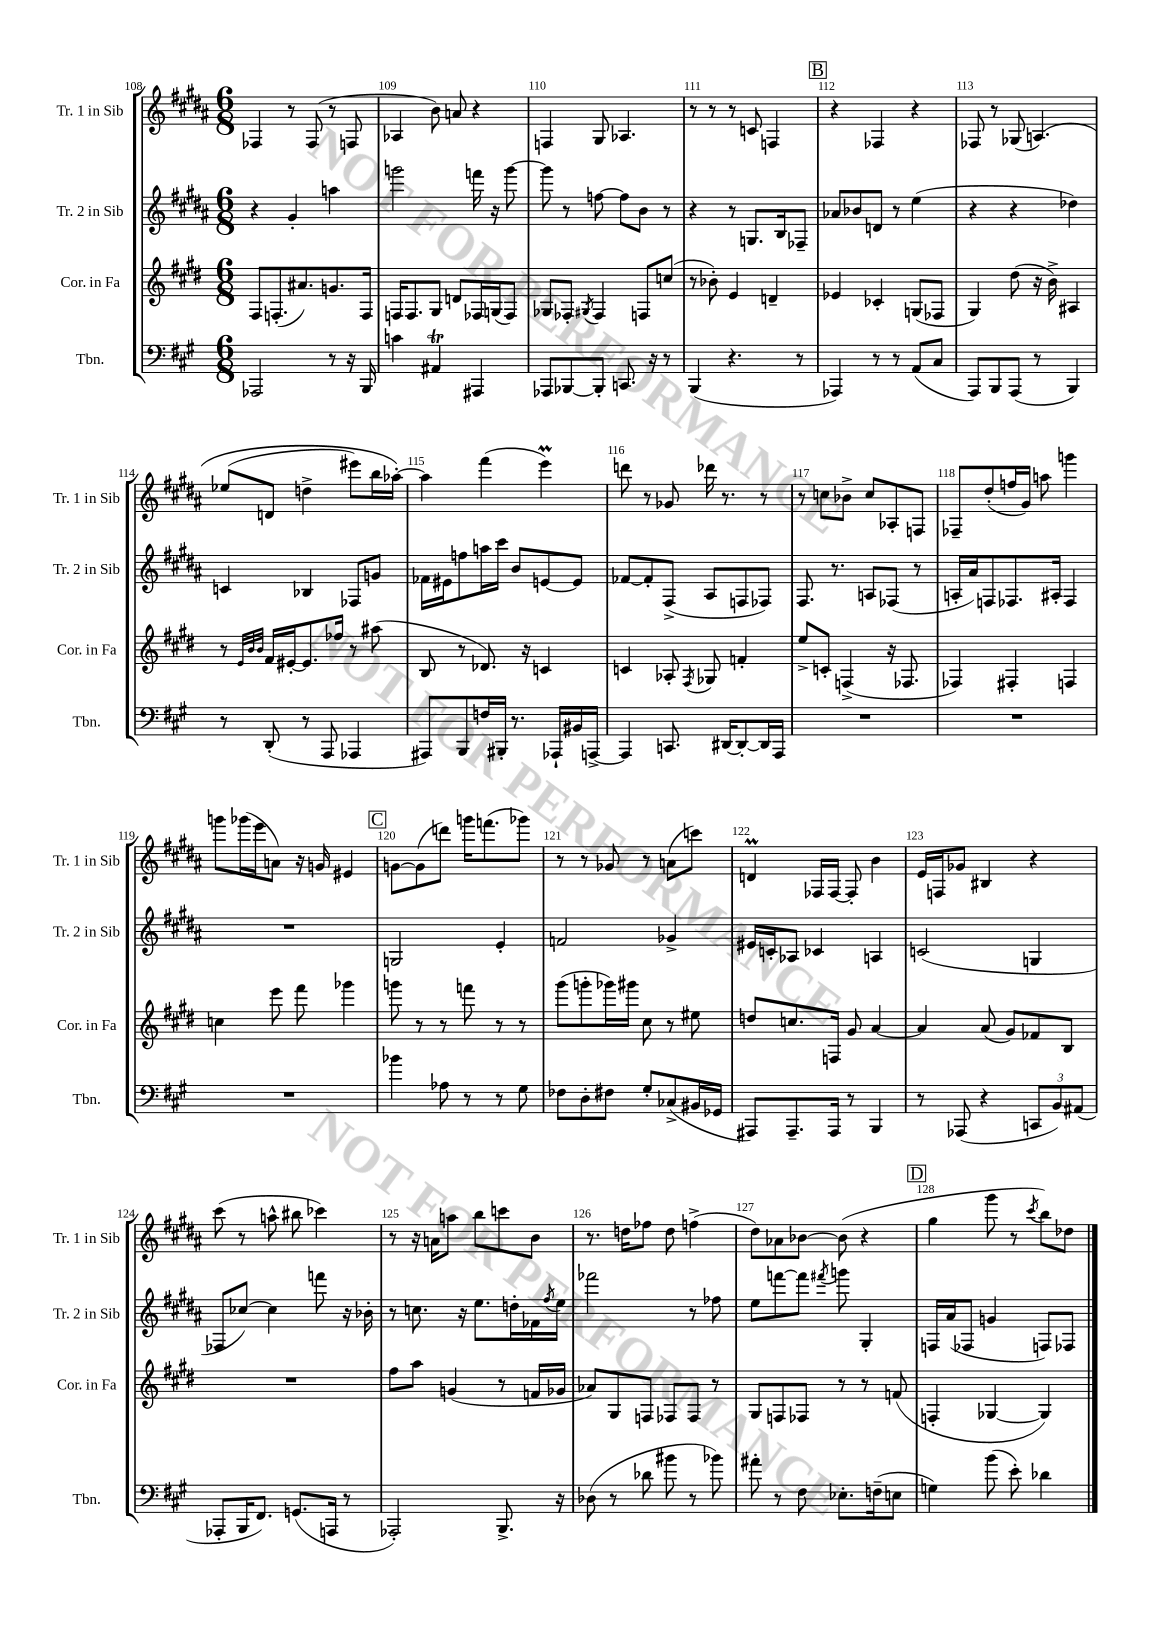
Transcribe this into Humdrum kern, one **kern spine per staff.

**kern	**kern	**kern	**kern
*staff4	*staff3	*staff2	*staff1
*clefF4	*clefG2	*clefG2	*clefG2
*k[f#c#g#]	*k[f#c#g#d#]	*k[f#c#g#d#a#]	*k[f#c#g#d#a#]
*M6/8	*M6/8	*M6/8	*M6/8
2AAA-	8F#	4r	4F-
.	(8.F'	.	.
.	.	4g#'	8r
.	8.a#)	.	.
.	.	.	(8F-
8r	8.g	4aa	8r
16r	.	.	8F
16BBB	16F	.	.
=	=	=	=
4c	16F	2ggg	4A-
.	8.F	.	.
4AA#	8G#	.	8b)
.	8d	.	8a
4AAA#	16F-	16fff	4r
.	(16G	16r	.
.	8F-)	[8ggg	.
=	=	=	=
8AAA-	8G-	8ggg]	4F
[8BBB-	8F-'	8r	.
.	8qG#	.	.
8BBB-']	4F-	[8ff	8G#
8.CC	.	8ff]	4.A-
.	8F	8b	.
16r	.	.	.
8r	(8cc	8r	.
=	=	=	=
(4BBB	8r	4r	8r
.	8b-')	.	8r
4.r	4e	8r	8r
.	.	8.G	8c
.	4d~	.	4F
.	.	16B	.
8r	.	8F-~	.
=	=	=	=
4AAA-)	4e-	8a-	4r
.	.	8b-	.
8r	4c-'	8d	4F-
8r	.	8r	.
(8AA	(8G	(4ee	4r
8C#	8F-	.	.
=	=	=	=
8AAA)	4G#)	4r	8F-
8BBB	.	.	8r
(8AAA	(8dd#	4r	(8G-
8r	16r	.	&(4.A)
.	16b^)	.	.
4BBB)	4A#	4dd-)	.
=	=	=	=
8r	8r	4c	(8ee-
.	32qqe	.	.
.	32qqb	.	.
.	32qqb	.	.
(8DD'	16f#	.	8d
.	[16e#'	.	.
8r	8.e#]	4B-	4dd^
8AAA	.	.	.
.	16ff-	.	.
4AAA-	8r	8F-	8eee#)
.	(8aa#	8g	16bb
.	.	.	[16aa-'&)
=	=	=	=
8AAA#)	8B	16f-	4aa-]
.	.	16e#	.
8BBB	8r	8ff	.
16F	8.d-)	16aa	(4fff#
16BBB#'	.	16ccc#	.
8.r	.	8b	.
.	16r	.	.
.	4c	[8e	4eee)
16AAA-`	.	.	.
16BB#	.	8e]	.
[16AAA^	.	.	.
=	=	=	=
4AAA]	4c	[8f-	8ddd
.	.	8f-']	8r
8.CC	8A-'	(8F#^	8g-
.	8qF#	.	.
.	8G-	8A#	16ddd-
[16DD#	.	.	8.r
8DD#'_	4f'	8F	.
16DD#]	.	8F-)	8r
16AAA	.	.	.
=	=	=	=
2.r	8ee^	8.F#	8r
.	8c'	.	8cc
.	.	8.r	.
.	(4F^	.	8b-^
.	.	8A	8cc
.	16r	(8F-	8A-'
.	8.F-	.	.
.	.	8r	8F
=	=	=	=
2.r	4F-)	16A'	8F-~
.	.	16a#)	.
.	.	8F	(8dd#'
.	4F#'	8.F-	16ff
.	.	.	16g#)
.	.	.	8aa
.	.	16A#'	.
.	4F	4F-	4ggg
=	=	=	=
2.r	4cc	2.r	8ggg
.	.	.	(16ggg-
.	.	.	16eee
.	8eee	.	8a)
.	8fff#	.	16r
.	.	.	16g
.	4ggg-	.	4e#
=	=	=	=
4b-	8ggg	2G	[8g
.	8r	.	(8g]
8A-	8r	.	8ddd)
8r	8fff	.	16ggg
.	.	.	(8.fff
8r	8r	4e'	.
8G#	8r	.	8ggg-)
=	=	=	=
8F-	(8ggg#	2f	8r
8D'	8ggg'	.	8r
8F#	16ggg-)	.	8g-
.	16ggg#	.	.
8G#'	8cc#	.	8r
(8C-^	8r	4g-^	(8a
16BB#	8ee#	.	8ccc)
16GG-	.	.	.
=	=	=	=
8AAA#)	8dd	16e#	4d
.	.	16c'	.
8.AAA#~	8.cc	8A-	.
.	.	4c-	16F-
16AAA#	16F	.	[16F-
8r	8g#	.	8F-']
4BBB	[4a	4A	4b
=	=	=	=
8r	4a]	(2c	16e
.	.	.	16F
(8AAA-	.	.	8g-
4r	(8a	.	4B#
.	8g#)	.	.
12CC	8f-	4G	4r
12BB)	.	.	.
.	8B	.	.
(12AA#	.	.	.
=	=	=	=
8AAA-'	2.r	8F-	(8ccc#
16BBB	.	[8cc-)	8r
8.FF#)	.	.	.
.	.	4cc-]	8aa^^
(8.GG	.	.	8bb#
.	.	8fff	4ccc-)
16AAA	.	.	.
8r	.	16r	.
.	.	16b-'	.
=	=	=	=
2AAA-')	8ff#	8r	8r
.	8aa	8.cc	16r
.	.	.	16a
.	(4g	.	8aa
.	.	16r	.
.	.	8.ee	8bb
8.BBB^	8r	.	8ccc
.	.	16dd'	.
.	16f	16f-	8b
.	.	8qff#	.
16r	16g-	16ee	.
=	=	=	=
(8D-	8a-)	2fff-	8.r
8r	8G#	.	.
.	.	.	16dd
8d-	8F	.	8ff-
8b#	8F-	.	8dd
8r	8F-	8r	(4ff^
8b-)	8r	8ff-	.
=	=	=	=
8a#'	8G#	8ee	8dd#)
8r	8F	[8fff	8a-
8F#	8F-	8fff]	[8b-
.	.	8qfff#	.
8.E-'	8r	8ggg	(8b-]
.	8r	4G#'	4r
(16F~	.	.	.
8E	(8f	.	.
=	=	=	=
4G)	4F'	16F	4gg#
.	.	(16a#	.
.	.	8F-	.
(8b	[4G-	4g	8ggg#
8e')	.	.	8r
.	.	.	8qccc#
4d-	4G-])	8F)	8bb)
.	.	8F-	8dd-
==	==	==	==
*-	*-	*-	*-
